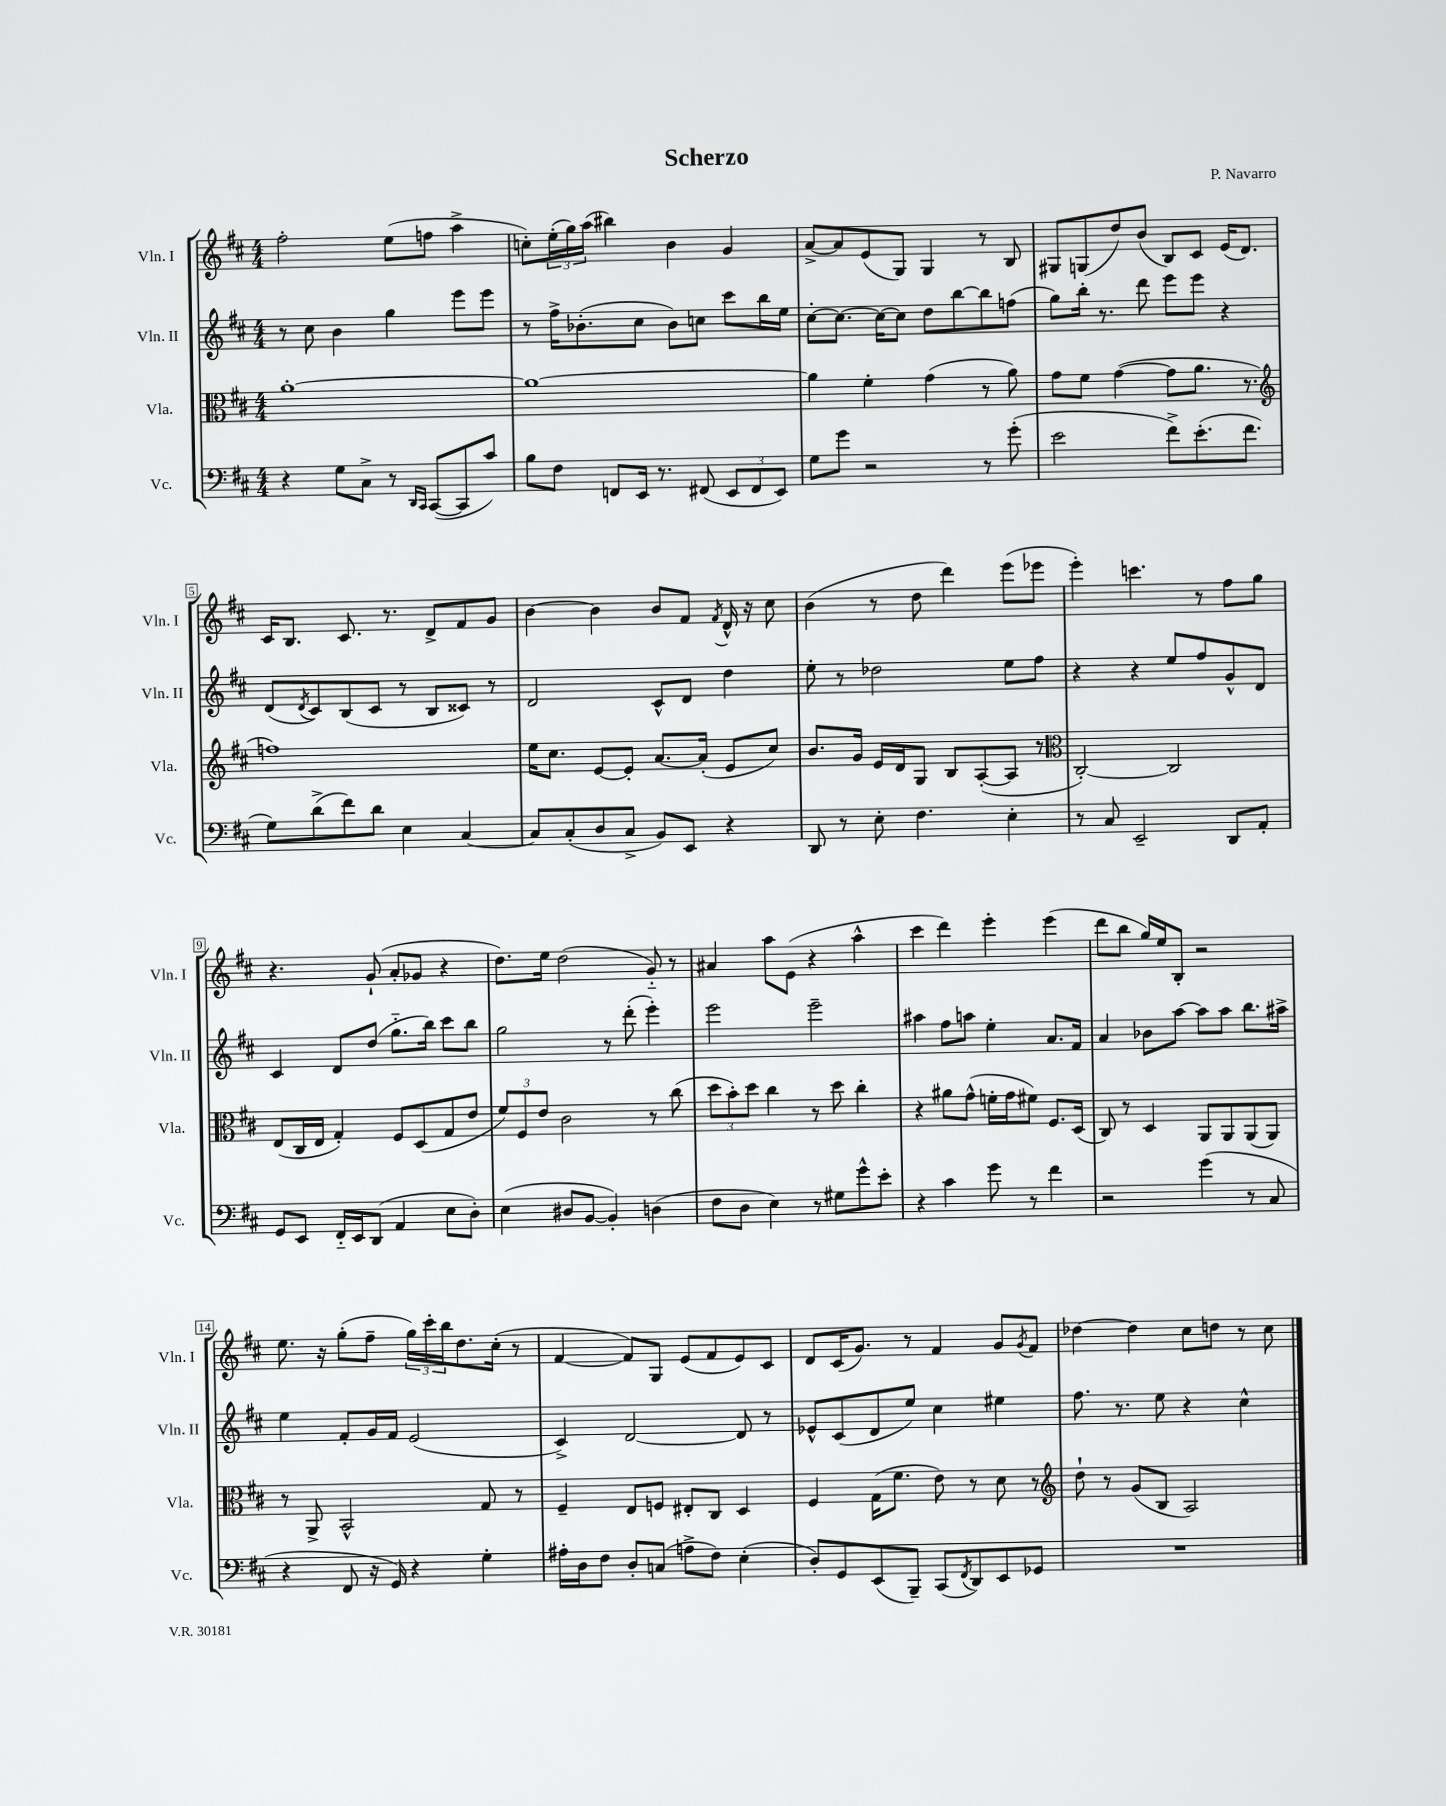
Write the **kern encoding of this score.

**kern	**kern	**kern	**kern
*part4	*part3	*part2	*part1
*staff4	*staff3	*staff2	*staff1
*I"Vc.	*I"Vla.	*I"Vln. II	*I"Vln. I
*I'Vc.	*I'Vla.	*I'Vln. II	*I'Vln. I
*clefF4	*clefC3	*clefG2	*clefG2
*k[f#c#]	*k[f#c#]	*k[f#c#]	*k[f#c#]
*M4/4	*M4/4	*M4/4	*M4/4
=1	=1	=1	=1
4r	[1a'	8r	2ff#'\
.	.	8cc#\	.
8G\L	.	4b\	.
8C#^\J	.	.	.
8r	.	4gg\	(8ee\L
16qqDD/LL	.	.	.
16qqCC#/JJ	.	.	.
([8CC#/L	.	.	8ffn\J
8CC#/]	.	8eee\L	4aa^\
8c#/J)	.	8eee\J	.
=2	=2	=2	=2
8B\L	1a_	8r	8ccn'\L)
8F#\J	.	16ff#^\KL	(24ee'\L
.	.	.	24gg\)
.	.	(8.b-X'\	.
.	.	.	(24aa\JJ
8FFn/L	.	.	4bb#X\)
16EE/Jk	.	8cc#\J	.
8.r	.	.	.
.	.	8b-\L)	4b\
(8FF#X/	.	8ccn\J	.
12EE/L	.	8ccc#\L	4g/
12FF#/	.	.	.
.	.	16bb\L	.
12EE/J)	.	.	.
.	.	16ee\JJ	.
=3	=3	=3	=3
8G\L	4a\]	[8cc#'\L	[8a^/L
8g\J	.	8.cc#\J_	8a/]
2r	4f#'\	.	(8e/
.	.	16cc#\KL_	.
.	.	8cc#\J]	8G/J)
.	(4g\	8dd\L	4G/
.	.	[8bb\	.
8r	8r	8bb\]	8r
(8g'\	8a\)	(8ffn\J	8B/
=4	=4	=4	=4
2e\	8g\L	8gg\L)	8G#X/L
.	8f#\J	16bb'\Jk	(8Gn/
.	.	8.r	.
.	([4g\	.	8dd/)
.	.	8ddd\	(8b/J
8f#^\L)	8g\L]	8eee\L	8B/L)
(8.e'\	8.a\J	8eee\J	8c#/J
.	.	4r	(16e/KL
8.f#\J	8.r	.	8.d/J)
!!LO:LB:g=z
=5	=5	=5	=5
*	*clefG2	*	*
8G\L)	1ffn)	(8d/L	16c#/KL
.	.	.	8.B/J
.	.	8qd/	.
(8d^\	.	8c#/)	.
8f#\)	.	(8B/	8.c#/
8d\J	.	8c#/J	.
.	.	.	8.r
4E\	.	8r	.
.	.	8B/L	8d^/L
[4C#/	.	8c##X/J)	8f#/
.	.	8r	8g/J
=6	=6	=6	=6
8C#/L]	16ee\KL	2d/	[4b\
.	8.cc#\J	.	.
(8C#'/	.	.	.
8D/	[8e/L	.	4b\]
8C#^/J	8e'/J]	.	.
8BB/L)	[8.a/L	8c#^^/L	8b/L
8EE/J	.	8d/J	8f#/J
.	(16a'/Jk]	.	.
.	.	.	8qf#/
4r	8e/L	4dd\	16d^^/
.	.	.	16r
.	8cc#/J)	.	8cc#\
=7	=7	=7	=7
8DD/	8.b/L	8ee'\	(4b\
8r	.	8r	.
.	16g/Jk	.	.
8E'\	16e/LL	2dd-X\	8r
.	16d/J	.	.
4.F#\	8G/J	.	8dd\
.	8B/L	.	4ddd\)
.	([8A'/	.	.
4E'\	8A/J]	8ee\L	(8eee\L
.	8r	8ff#\J	8eee-X\J
=8	=8	=8	=8
*	*clefC3	*	*
8r	[2C#'/)	4r	4eee'\)
8C#/	.	.	.
2EE~/	.	4r	4.cccn\
.	2C#/]	8ee/L	.
.	.	8ff#/	8r
8DD/L	.	8g^^/	8ff#\L
8AA'/J	.	8d/J	8gg\J
!!LO:LB:g=z
=9	=9	=9	=9
8GG/L	(8E/L	4c#/	4.r
8EE/J	16C#/L	.	.
.	16E/JJ	.	.
16FF#/LL	4G'/)	8d/L	.
16EE/J	.	.	.
(8DD/J	.	(8dd/J	(8g`/
4AA/	8F#/L	8.gg\L	8a'/L
.	(8D/	.	8g-X/J
.	.	16bb\Jk)	.
8E\L	8G/	8ccc#\L	4r
8D'\J)	8e/J	8bb\J	.
=10	=10	=10	=10
(4E\	12f#/L)	2gg\	8.dd\L)
.	12F#/	.	.
.	12e/J	.	.
.	.	.	16ee\Jk
8D#X/L	2c#\	.	(2dd\
[8BB/J	.	.	.
4BB'/])	.	8r	.
.	.	(8ddd'\	.
(4Dn\	8r	4eee'\)	8g/)
.	(8cc#\	.	8r
=11	=11	=11	=11
8F#\L	12dd\L	2eee\	4a#X/
.	12b'\)	.	.
8D\J	.	.	.
.	12dd\J	.	.
4E\)	4cc#\	.	8aa\L
.	.	.	(8e\J
8r	8r	2eee~\	4r
8G#X\L	8dd\	.	.
8g^^\	4cc#'\	.	4aa^^\
8e'\J	.	.	.
=12	=12	=12	=12
4r	4r	4aa#X\	4ccc#\
4c#\	8a#X\L	8ff#\L	4ddd\)
.	(8g^^\J	8aan\J	.
8g\	16fn'\LL	4ee'\	4eee'\
.	16g\J	.	.
8r	8f#X\J)	.	.
4f#\	8.F#/L	8.a/L	(4eee\
.	(16D/Jk	16f#/Jk	.
=13	=13	=13	=13
2r	8C#/)	4a/	8ddd\L
.	8r	.	8bb\J
.	4D/	8b-X\L	16gg/LL)
.	.	.	16ee/J
.	.	[8aa\J	8B'/J
(4g\	8AA/L	8aa\L]	2r
.	8AA/	8aa\J	.
8r	(8AA/	8.bb\L	.
8C#/	8AA/J)	.	.
.	.	16aa#X^\Jk	.
!!LO:LB:g=z
=14	=14	=14	=14
4r	8r	4ee\	8.ee\
.	8AA^/	.	.
.	.	.	16r
8FF#/	2BB^^/	8f#'/L	(8gg'\L
16r	.	16g/L	8ff#~\J
16GG/)	.	16f#/JJ	.
4r	.	(2e/	24gg\LL)
.	.	.	24ccc#'\
.	.	.	24bb\J
.	.	.	8.dd\
4G'\	8G/	.	.
.	.	.	(16cc#'\Jk
.	8r	.	8r
=15	=15	=15	=15
16A#X'\LL	4F#~/	4c#^/)	[4f#/
16D\J	.	.	.
8F#\J	.	.	.
8D'/L	8E/L	[2d/	8f#/L])
(8Cn/J	8Fn/J	.	8G/J
8An^\L	8E#X'/L	.	(8e/L
8F#\J)	8C#/J	.	8f#/
(4E'\	4D/	8d/]	8e/)
.	.	8r	8c#/J
=16	=16	=16	=16
8D'/L)	4F#/	8e-X^^/L	8d/L
8GG/	.	(8c#/	(16c#/K
.	.	.	8.g/J)
(8EE/	(16G\KL	8d/	.
.	8.f#\J	.	.
8BBB~/J)	.	8ee/J)	8r
(8CC#/L	8e\)	4cc#\	4f#/
8qFF#/	.	.	.
8DD/)	8r	.	.
8EE/	8d\	4ee#X\	8g/L
.	.	.	8qg/
8GG-X/J	8r	.	8f#/J
=17	=17	=17	=17
*	*clefG2	*	*
1r	8dd`\	8.ff#\	[4dd-X\
.	8r	.	.
.	.	8.r	.
.	(8g/L	.	4dd-\]
.	8B/J	8ee\	.
.	2A/)	4r	8cc#\L
.	.	.	8ddn\J
.	.	4cc#^^\	8r
.	.	.	8cc#\
==	==	==	==
*-	*-	*-	*-
